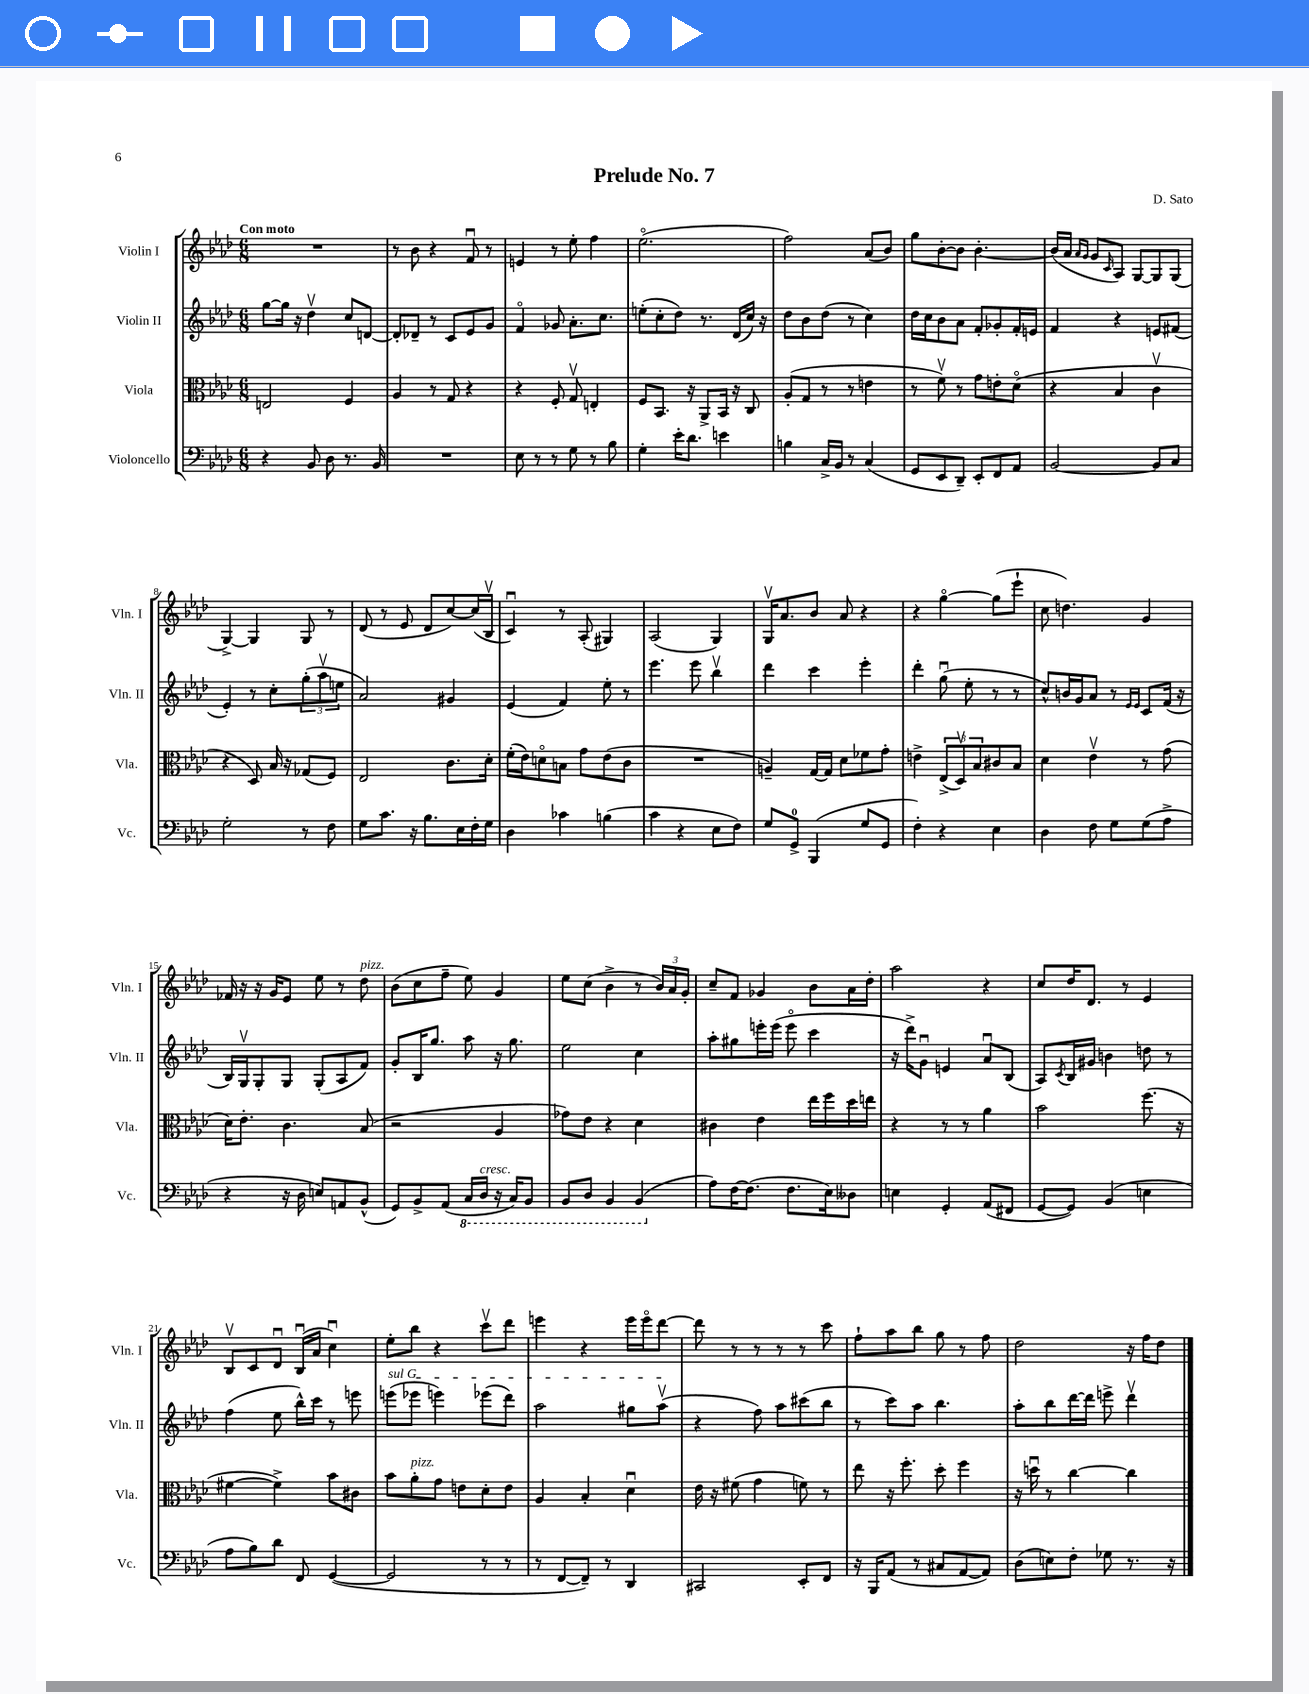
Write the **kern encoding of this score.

**kern	**kern	**kern	**kern
*part4	*part3	*part2	*part1
*staff4	*staff3	*staff2	*staff1
*I"Violoncello	*I"Viola	*I"Violin II	*I"Violin I
*I'Vc.	*I'Vla.	*I'Vln. II	*I'Vln. I
*clefF4	*clefC3	*clefG2	*clefG2
*k[b-e-a-d-]	*k[b-e-a-d-]	*k[b-e-a-d-]	*k[b-e-a-d-]
*M6/8	*M6/8	*M6/8	*M6/8
=1	=1	=1	=1
!	!	!	!LO:TX:a:B:t=Con moto
4r	2En/	[8gg\L	2.r
.	.	16gg\Jk]	.
.	.	16r	.
8BB-/	.	4dd-v\	.
8D-\	.	.	.
8.r	4F/	8cc/L	.
.	.	[8dn/J	.
16BB-/	.	.	.
=2	=2	=2	=2
2.r	4A-/	8d'/L]	8r
.	.	8d-X~/J	8b-\
.	8r	8r	4r
.	8G/	8c/L	.
.	4r	8e-/	8fu/
.	.	8g/J	8r
=3	=3	=3	=3
8E-\	4r	4f/	4en/
8r	.	.	.
8r	8F'/	8g-X/	8r
8G\	8Gv/	8.a-'\L	8ee-'\
8r	4En'/	.	4ff\
.	.	8.cc\J	.
8B-\	.	.	.
=4	=4	=4	=4
4G'\	8F/L	(8een'\L	(2.ee-\
.	8.BB-/J	8cc'\	.
16e-'\KL	.	8dd-\J)	.
8.d-\J	16r	.	.
.	8AA-^/L	8.r	.
4en\	16BB-/Jk	.	.
.	16r	(16d-/LL	.
.	8C/	16cc/JJ)	.
.	.	16r	.
=5	=5	=5	=5
4Bn\	(8A-'/L	8dd-\L	2ff\)
.	8G/J	8b-\	.
16C^/LL	8r	(8dd-\J	.
16BB-/JJ	.	.	.
8r	8r	8r	.
(4C/	4en\	4cc\)	(8a-/L
.	.	.	8b-/J)
=6	=6	=6	=6
8GG/L	8r	16dd-\LL	8gg\L
.	.	16cc\J	.
8EE-/	8fv\)	8b-\	[8b-'\
8DD-~/J)	8r	8a-\J	8b-\J]
8EE-'/L	8g\L	8f'/L	[4.b-'\
8FF/	8en'\	8g-X'/	.
8AA-/J	(8d-\J	16f'/L	.
.	.	16en/JJ	.
=7	=7	=7	=7
[2BB-/	4r	4f/	(16b-/LL]
.	.	.	16a-/JJ
.	.	.	16qqa-/LL
.	.	.	16qqg/JJ
.	.	.	8g/L
.	.	.	16qqc/
.	4B-/	4r	8A-/J)
.	.	.	[8G/L
8BB-/L]	4cv\	8en/L	8G/]
8C/J	.	(8f#X/J	(8G/J
!!LO:LB:g=z
=8	=8	=8	=8
2G'\	4r	4e-'/)	[4G^/)
.	8D-/)	8r	4G/]
.	16B-/	8cc'\L	.
.	16r	.	.
8r	(8G-X/L	(12gg'\	8G/
.	.	12aa-v\	.
8F\	8F/J)	.	8r
.	.	12een\J	.
=9	=9	=9	=9
8G\L	2E-/	2a-/)	(8d-/
8.c\J	.	.	8r
.	.	.	8e-/
16r	.	.	.
8.B-\L	.	.	8d-/L
.	8.c\L	4g#X/	[8cc/)
16E-\L	.	.	.
16F'\	.	.	(16cc/L]
16G\JJ	16d-'\Jk	.	16B-v/JJ
=10	=10	=10	=10
4D-\	(16f'\LL	(4e-/	4cu/)
.	16e-\J)	.	.
.	8dn\	.	.
4c-X\	8Bn\J	4f/)	8r
.	8g\L	.	(8A-'/
(4Bn\	(8e-\	8ee-'\	4G#X/)
.	8c\J	8r	.
=11	=11	=11	=11
4c\	2.r	4.eee-\	(2A-/
4r	.	.	.
.	.	8eee-\	.
8E-\L	.	4bb-v\	4G/)
8F\J)	.	.	.
=12	=12	=12	=12
8G/L	4An~/)	4ddd-\	16Gv/KL
.	.	.	8.a-/
8GG^/J	.	.	.
(4BBB-/	[16G/LL	4ccc\	8b-/J
.	16G/JJ]	.	.
.	8d-\L	.	8a-/
8G/L	8f-X\	4eee-'\	4r
8GG/J	8g'\J	.	.
=13	=13	=13	=13
4F'\)	4en^\	4ddd-'\	4r
4r	(12E-^/L	(8ggu\	[4gg\
.	12D-v/)	.	.
.	.	8ee-'\	.
.	12B-/	.	.
4E-\	8c#X/	8r	(8gg\L]
.	8B-/J	8r	8eee-`\J
=14	=14	=14	=14
4D-\	4d-\	8cc^^/L)	8cc\
.	.	16bn/L	4.ddn\)
.	.	16g/J	.
8F\	4e-v\	8a-/J	.
8G\L	.	8r	.
.	.	16qqe-/LL	.
.	.	16qqe-/JJ	.
(8G\	8r	8c/L	4g/
8A-^\J	(8g\	(16f/Jk	.
.	.	16r	.
!!LO:LB:g=z
=15	=15	=15	=15
4r	16d-\KL)	16B-/LL)	16f-X/
.	8.e-'\J	16Gv/J	16r
.	.	8G'/	16r
.	.	.	16g/KL
16r	4.c\	8G/J	8e-/J
16D-\	.	.	.
8En/L)	.	(8G'/L	8ee-\
8AAn/	.	8A-/	8r
!	!	!	!LO:TX:a:i:t=pizz.
(8BB-^^/J	(8B-/	8f/J)	8dd-\
=16	=16	=16	=16
8GG/L)	2r	8g'/L	(8b-\L
8BB-^/	.	16B-/K	8cc\
.	.	8.gg/J	.
(8AA-/J	.	.	8ff~\J
*8ba	*	*	*
16CC/LL	.	8aa-\	8ee-\)
!LO:TX:a:i:t=cresc.	!	!	!
16DD-/JJ	.	.	.
16r	4A-/	16r	4g/
16CC/KL)	.	8.gg\	.
8BBB-/J	.	.	.
=17	=17	=17	=17
8BBB-/L	8g-X\L)	2ee-\	8ee-\L
8DD-/J	8e-\J	.	(8cc\J
4BBB-/	4r	.	4b-^\
(4BBB-/	4d-\	4cc\	8r
.	.	.	24b-/LL)
.	.	.	24a-/
.	.	.	24g'/JJ
=18	=18	=18	=18
*X8ba	*	*	*
8A-\L)	4c#X\	8aa-'\L	8cc~/L
[16F\K	.	8gg#X\	8f/J
(8.F\J]	.	.	.
.	4e-\	16eeen'\L	4g-X/
.	.	(16eee\JJ	.
8.F\L	.	8eee\	.
.	16ee-\LL	4ccc\	8b-\L
16E-\k)	16ff\	.	.
8D--X\J	16dd-\	.	16a-\L
.	16een\JJ	.	16dd-'\JJ
=19	=19	=19	=19
4En\	4r	16r	2aa-\
.	.	16ddd-^\KL)	.
.	.	8gu\J	.
4GG'/	8r	4en/	.
.	8r	.	.
(8AA-/L	4a-\	8a-u/L	4r
8FF#X/J	.	(8B-/J	.
=20	=20	=20	=20
[8GG/L	2b-\	8A-/L)	8cc/L
.	.	8qc/	.
8GG/J])	.	16B-/L	16dd-/K
.	.	16g#X/JJ	8.d-/J
(4BB-/	.	4bn\	.
.	.	.	8r
4En\	(8.ff\	8ddn\	4e-/
.	.	8r	.
.	16r	.	.
!!LO:LB:g=z
=21	=21	=21	=21
8A-\L	[4f#X\	(4ff\	8B-v/L
8B-\)	.	.	8c/
8d-\J	4f#^\])	8ee-\	8d-u/J
8FF/	.	16bb-^^\LL)	(16B-u/LL
.	.	16ccc\JJ	16a-/JJ
([4GG/	8b-\L	8r	4ccu\)
.	8c#X\J	8eeen\	.
=22	=22	=22	=22
!	!	!LO:TX:a:i:t=sul G	!
2GG/]	8b-\L	(8eeen\L	8ee-'\L
!	!LO:TX:a:i:t=pizz.	!	!
.	8a-'\	8eee-X\J	8bb-\J
.	8g\J	4eeen\)	4r
.	8en\L	.	.
8r	8d-'\	(8eee-X\L	8cccv\L
8r	8e\J	8ddd-\J)	8ddd-\J
=23	=23	=23	=23
8r	4A-/	2aa-\	4eeen\
[8FF/L	.	.	.
8FF~/J])	4B-'/	.	4r
8r	.	.	.
4DD-/	4d-u\	8gg#X\L	16eee\LL
.	.	.	16eee\J
.	.	(8aa-v\J	[8ddd-\J
=24	=24	=24	=24
2CC#X/	16e-\	4r	8ddd-\]
.	16r	.	.
.	(8f#X\	.	8r
.	4g\	8ff\)	8r
.	.	8aa-\L	8r
8EE-'/L	8fn\)	(8ccc#X\	8r
8FF/J	8r	8bb-\J	8ccc\
=25	=25	=25	=25
16r	8ee-\	8r	8ff`\L
16BBB-/KL	.	.	.
(8AA-/J	16r	8ccc\L)	8aa-\
.	8.ff'\	.	.
8r	.	8aa-\J	8bb-\J
8C#X/L	8dd-'\	4.bb-\	8gg\
[8AA-/	4ff\	.	8r
8AA-/J])	.	.	8ff\
=26	=26	=26	=26
(8D-\L	16r	8aa-'\L	2dd-\
.	16ddnu\	.	.
8En\)	8r	8bb-\	.
8F'\J	[4cc\	[16ddd-\L	.
.	.	16ddd-\JJ]	.
8G-X\	.	8eeen^\	.
8.r	4cc\]	4ddd-v\	16r
.	.	.	16ff\KL
.	.	.	8dd-\J
16r	.	.	.
==	==	==	==
*-	*-	*-	*-
